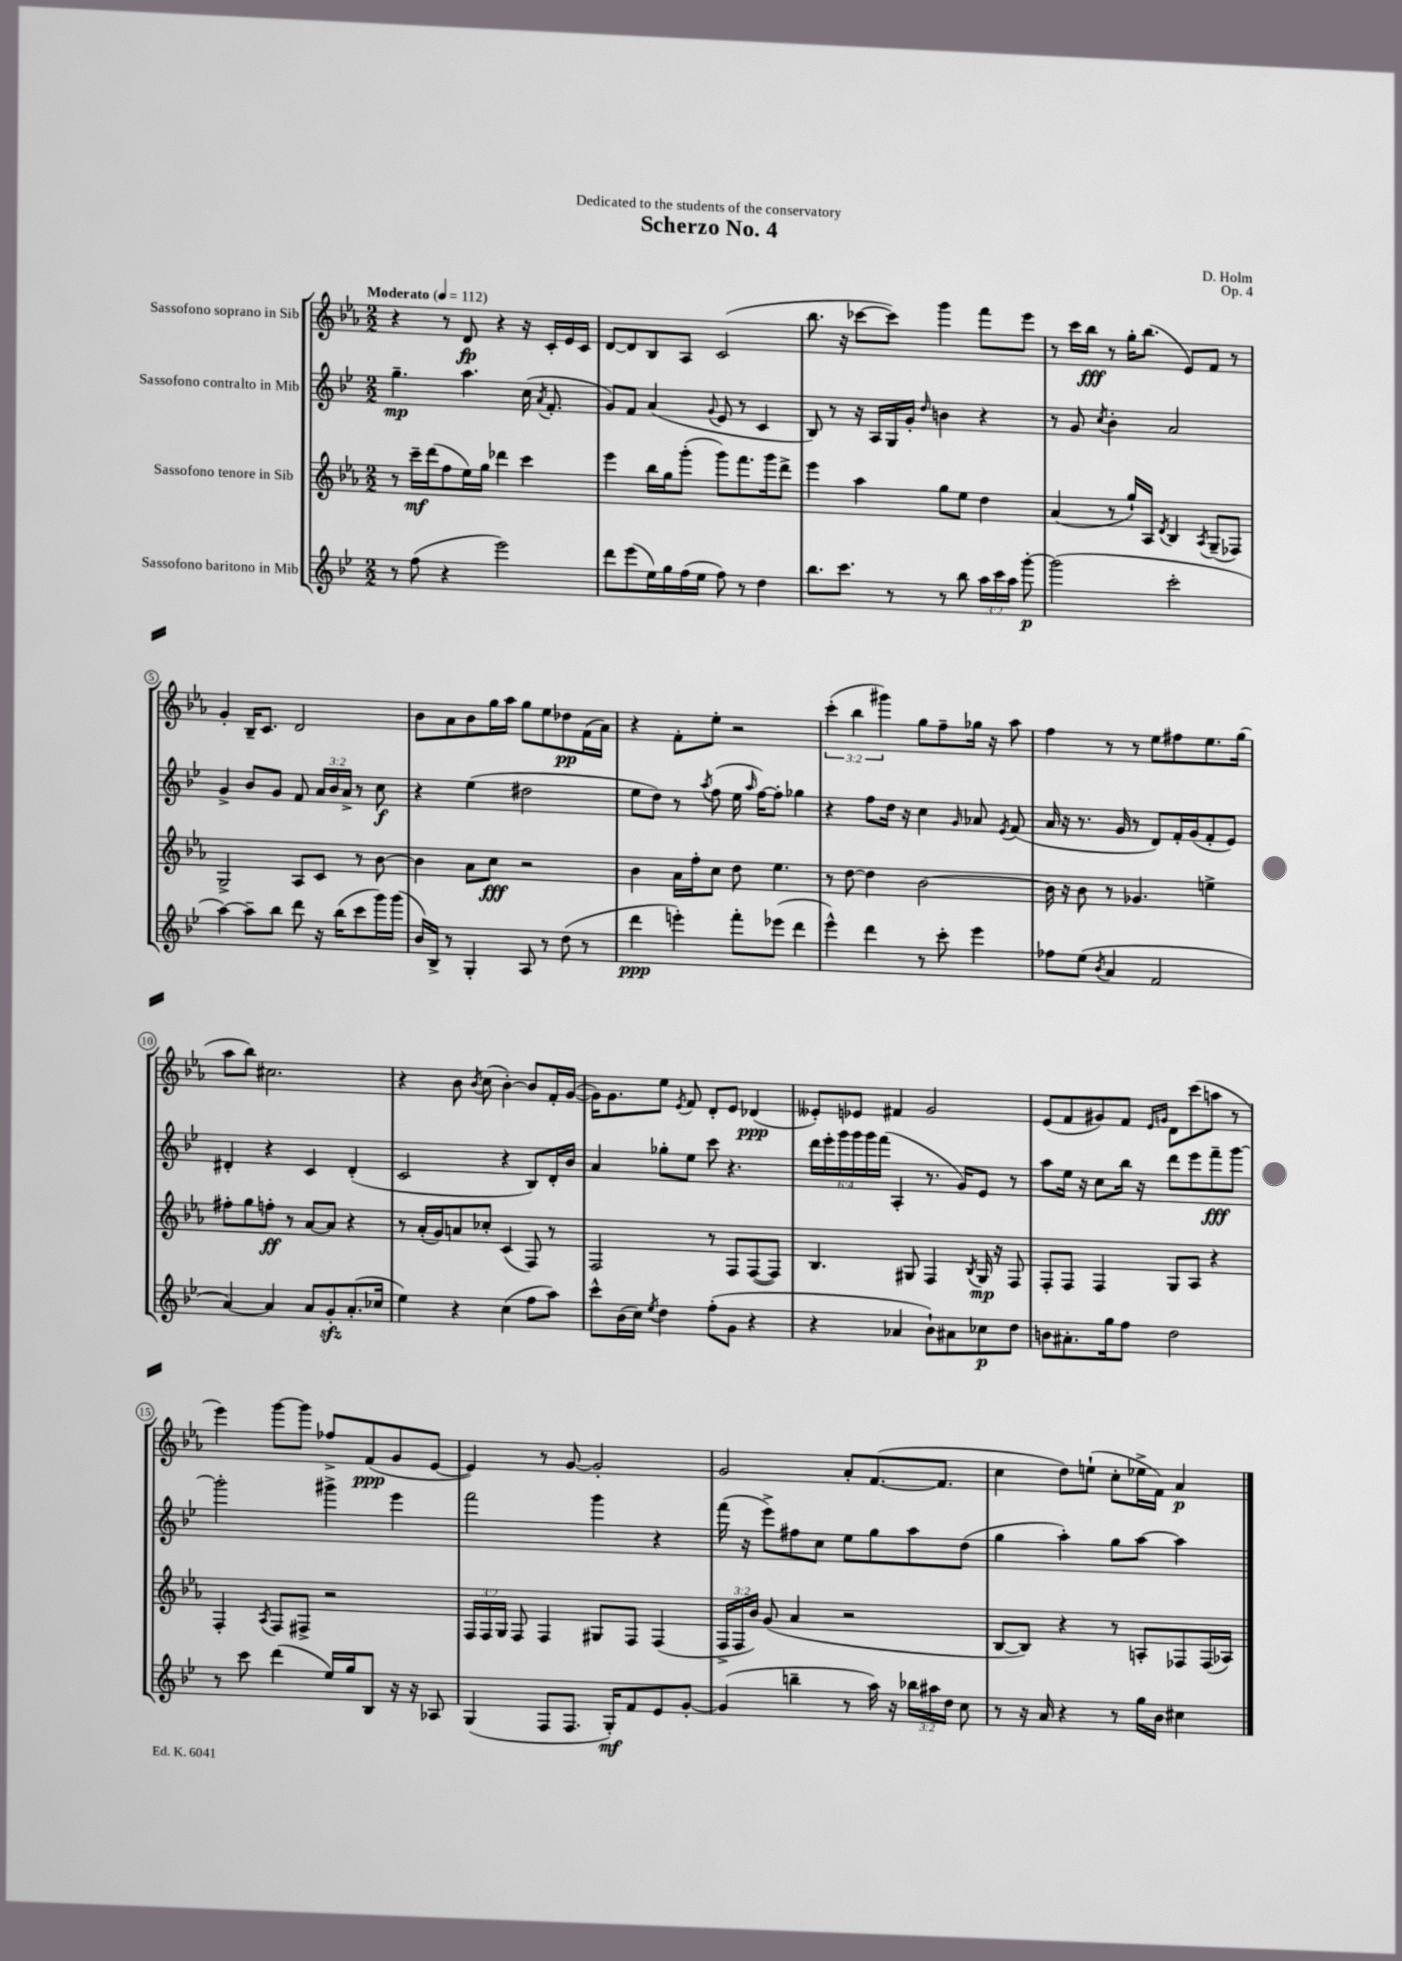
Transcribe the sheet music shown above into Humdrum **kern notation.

**kern	**dynam	**kern	**dynam	**kern	**dynam	**kern	**dynam
*part4	*part4	*part3	*part3	*part2	*part2	*part1	*part1
*staff4	*staff4	*staff3	*staff3	*staff2	*staff2	*staff1	*staff1
*I"Sassofono baritono in Mib	*	*I"Sassofono tenore in Sib	*	*I"Sassofono contralto in Mib	*	*I"Sassofono soprano in Sib	*
*clefG2	*	*clefG2	*	*clefG2	*	*clefG2	*
*k[b-e-]	*	*k[b-e-a-]	*	*k[b-e-]	*	*k[b-e-a-]	*
*M2/2	*	*M2/2	*	*M2/2	*	*M2/2	*
*MM112	*	*MM112	*	*MM112	*	*MM112	*
=1	=1	=1	=1	=1	=1	=1	=1
!	!	!	!	!	!	!LO:TX:a:B:t=Moderato	!
8r	.	8r	.	4.gg~\	mp	4r	.
(8ff\	.	16ccc~\LL	mf	.	.	.	.
.	.	(16ddd\J	.	.	.	.	.
4r	.	8ff\	.	.	.	8r	.
.	.	16ee-\L)	.	4.aa\	.	8d/	fp
.	.	16gg\JJ	.	.	.	.	.
2eee-\)	.	4ddd-X\	.	.	.	4r	.
.	.	4ccc\	.	(16cc\	.	16r	.
.	.	.	.	8qa/	.	.	.
.	.	.	.	8.f'/	.	16c'/LL	.
.	.	.	.	.	.	16e-/	.
.	.	.	.	.	.	16c/JJ	.
=2	=2	=2	=2	=2	=2	=2	=2
8ddd\L	.	4eee-\	.	8g/L)	.	[8d/L	.
(8eee-\	.	.	.	8f/J	.	8d/]	.
16ee-\L)	.	16bb-\LL	.	(4a/	.	8B-/	.
16gg\	.	16gg\J	.	.	.	.	.
(16ff\	.	(8ggg'\J	.	.	.	8A-/J	.
16ee-\JJ	.	.	.	.	.	.	.
.	.	.	.	8qqg/	.	.	.
8ff\)	.	8ggg\L)	.	8e-/	.	(2c/	.
8r	.	8.fff\	.	8r	.	.	.
4dd\	.	.	.	4c/	.	.	.
.	.	16ggg\k	.	.	.	.	.
.	.	8ddd^\J	.	.	.	.	.
=3	=3	=3	=3	=3	=3	=3	=3
8.bb-\L	.	4eee-\	.	8B-/)	.	8.bb-\	.
.	.	.	.	8r	.	.	.
8.ccc\J	.	.	.	.	.	16r	.
.	.	4aa-\	.	16r	.	[8ccc-X\L	.
.	.	.	.	16A/LL	.	.	.
8r	.	.	.	16G/	.	8ccc-\J])	.
.	.	.	.	16g'/JJ	.	.	.
.	.	.	.	16qqdd/	.	.	.
8r	.	8gg\L	.	4bn\	.	4ggg\	.
8bb-\	.	8ee-\J	.	.	.	.	.
24aa\LL	.	4dd\	.	4r	.	8fff\L	.
24ccc\	.	.	.	.	.	.	.
24aa\JJ	.	.	.	.	.	.	.
[8ggg'\	p	.	.	.	.	8eee-\J	.
=4	=4	=4	=4	=4	=4	=4	=4
(2ggg\]	.	(4a-/	.	8r	.	8r	.
.	.	.	.	8g/	.	16ccc\LL	.
.	.	.	.	.	.	16bb-\JJ	fff
.	.	.	.	8qcc/	.	.	.
.	.	8r	.	4b-'\	.	8r	.
.	.	16gg`/LL)	.	.	.	16gg'\KL	.
.	.	16A-/JJ	.	.	.	(8.bb-\J	.
.	.	8qd/	.	.	.	.	.
2ccc'\	.	4B-/	.	2a/	.	.	.
.	.	.	.	.	.	8e-/L)	.
.	.	8qA-/	.	.	.	.	.
.	.	(8G~/L	.	.	.	8f/J	.
.	.	8F-X/J)	.	.	.	8r	.
!!LO:LB:g=z
=5	=5	=5	=5	=5	=5	=5	=5
[4aa\)	.	2G^/	.	4g^/	.	4g'/	.
8aa~\L]	.	.	.	8b-/L	.	16B-~/KL	.
.	.	.	.	.	.	8.c/J	.
8bb-\J	.	.	.	8g/J	.	.	.
8ddd\	.	8A-/L	.	8f/	.	2d/	.
16r	.	8c/J	.	24a/LL	.	.	.
.	.	.	.	24b-/	.	.	.
(16bb-\KL	.	.	.	.	.	.	.
.	.	.	.	24a^/JJ	.	.	.
8ccc\	.	8r	.	8r	.	.	.
16ggg\L)	.	[8b-\	.	8cc\	f	.	.
(16ggg\JJ	.	.	.	.	.	.	.
=6	=6	=6	=6	=6	=6	=6	=6
16b-/LL)	.	4b-\]	.	4r	.	8b-\L	.
16B-^/JJ	.	.	.	.	.	.	.
8r	.	.	.	.	.	8a-\	.
4G'/	.	8a-\L	.	(4ee-\	.	8b-\	.
.	.	8cc\J	fff	.	.	16gg\L	.
.	.	.	.	.	.	16aa-\JJ	.
8A/	.	2r	.	2dd#X\	.	8gg\L	.
8r	.	.	.	.	.	8ee-\	.
(8dd\	.	.	.	.	.	8dd-X\	pp
8r	.	.	.	.	.	(16f\L	.
.	.	.	.	.	.	16a-\JJ)	.
=7	=7	=7	=7	=7	=7	=7	=7
4ddd\	ppp	4b-\	.	8ee-\L	.	4r	.
.	.	.	.	8dd\J)	.	.	.
4eeen'\)	.	16a-\LL	.	8r	.	8f'\L	.
.	.	16ff'\J	.	.	.	.	.
.	.	.	.	8qaa/	.	.	.
.	.	8cc\J	.	(8ff\	.	8ee-'\J	.
8fff'\L	.	8dd\	.	16ee-\	.	2r	.
.	.	.	.	16qqaa/	.	.	.
.	.	.	.	[16ff\KL)	.	.	.
(8eee-X\J	.	4.ee-\	.	8ff'\J]	.	.	.
4ddd\	.	.	.	4gg-X\	.	.	.
=8	=8	=8	=8	=8	=8	=8	=8
4eee-^^\)	.	8r	.	4r	.	(6ccc'\	.
.	.	[8dd\	.	.	.	.	.
.	.	.	.	.	.	6bb-\	.
4ddd\	.	4dd\]	.	8ff\L	.	.	.
.	.	.	.	.	.	6ggg#X\)	.
.	.	.	.	16dd\Jk	.	.	.
.	.	.	.	16r	.	.	.
8r	.	[2b-\	.	4cc\	.	8gg\L	.
8ccc'\	.	.	.	.	.	8ff~\	.
.	.	.	.	16qqg/	.	.	.
4eee-\	.	.	.	8a-X/	.	16gg-X\Jk	.
.	.	.	.	.	.	16r	.
.	.	.	.	8qe-/	.	.	.
.	.	.	.	(8f/	.	8aa-\	.
=9	=9	=9	=9	=9	=9	=9	=9
8ff-X\L	.	16b-\]	.	16a/	.	4ff\	.
.	.	16r	.	16r	.	.	.
(8ee-\J	.	8b-\	.	8.r	.	.	.
8qb-/	.	.	.	.	.	.	.
4a/	.	8r	.	.	.	8r	.
.	.	.	.	16g/	.	.	.
.	.	4.g-X/	.	8r	.	8r	.
2f/	.	.	.	8d/L)	.	8ee-\L	.
.	.	.	.	16f'/L	.	8ff#X\	.
.	.	.	.	(16g/J	.	.	.
.	.	4een^\	.	8f'/	.	8.ee-\	.
.	.	.	.	8e-/J)	.	.	.
.	.	.	.	.	.	(16gg\Jk	.
!!LO:LB:g=z
=10	=10	=10	=10	=10	=10	=10	=10
[4a/)	.	8ff#X'\L	.	4d#X'/	.	8aa-\L	.
.	.	8gg\	.	.	.	8bb-\J)	.
4a/]	.	8ffn'\J	ff	4r	.	2.cc#X\	.
.	.	8r	.	.	.	.	.
8a/L	.	[8a-/L	.	4c/	.	.	.
8gzz'/	.	8a-/J]	.	.	.	.	.
(8.a'/	.	4r	.	(4d#'/	.	.	.
16cc-X/Jk	.	.	.	.	.	.	.
=11	=11	=11	=11	=11	=11	=11	=11
4ee-\)	.	8r	.	2c/	.	4r	.
.	.	(16a-'/LL	.	.	.	.	.
.	.	16g/J)	.	.	.	.	.
4r	.	8an/	.	.	.	8b-\	.
.	.	.	.	.	.	8qb-/	.
.	.	8cc-X'/J	.	.	.	(8cc\	.
(4cc\	.	(4c/	.	4r	.	[4b-'\)	.
8ff\L	.	8F/)	.	8B-/L)	.	8b-/L]	.
8aa\J)	.	8r	.	16d'/L	.	16f'/L	.
.	.	.	.	16b-/JJ	.	([16g/JJ	.
=12	=12	=12	=12	=12	=12	=12	=12
8ccc^^\L	.	2F/	.	4a/	.	16g\KL])	.
.	.	.	.	.	.	8.g\	.
(16b-\L	.	.	.	.	.	.	.
16cc\JJ)	.	.	.	.	.	.	.
8qee-/	.	.	.	.	.	.	.
4dd\	.	.	.	8gg-X'\L	.	8ee-\J	.
.	.	.	.	.	.	8qe-/	.
.	.	.	.	8ee-\J	.	8f/	.
(8ff'\L	.	8r	.	8ccc\	.	8d'/L	.
8g\J	.	8F/L	.	4.r	.	8e-/J	.
4r	.	([8F/	.	.	.	(4d-X/	ppp
.	.	8F/J])	.	.	.	.	.
=13	=13	=13	=13	=13	=13	=13	=13
4r	.	4.B-/	.	24ddd\LL	.	8e--X'/L)	.
.	.	.	.	24eee-'\	.	.	.
.	.	.	.	24ggg\	.	.	.
.	.	.	.	24ggg\	.	8e-X/J	.
.	.	.	.	24ggg\	.	.	.
.	.	.	.	(24fff\JJ	.	.	.
4a-X/	.	.	.	4A'/	.	4f#X/	.
.	.	8G#X/	.	.	.	.	.
8b-`\L)	.	4F/	.	8.r	.	2g/	.
8a#X\	.	.	.	.	.	.	.
.	.	.	.	16g/KL)	.	.	.
.	.	8qB-/	.	.	.	.	.
8cc-X\	p	16G#/	mp	8e-/J	.	.	.
.	.	16r	.	.	.	.	.
8dd\J	.	8F/	.	8r	.	.	.
=14	=14	=14	=14	=14	=14	=14	=14
8bn\L	.	8F'/L	.	8aa\L	.	(8e-/L	.
8.a#X'\	.	8F/J	.	16ee-\Jk	.	8f/	.
.	.	.	.	16r	.	.	.
.	.	4F/	.	8cc\L	.	8g#X/)	.
16gg\k	.	.	.	.	.	.	.
8ff\J	.	.	.	16bb-\Jk	.	8f/J	.
.	.	.	.	16r	.	.	.
.	.	.	.	.	.	16qqe-/LL	.
.	.	.	.	.	.	16qqgn/JJ	.
2dd\	.	8G/L	.	8ddd\L	.	8d\L	.
.	.	8A-/J	.	8eee-\	.	(8ccc\	.
.	.	4r	.	8fff~\	fff	8aan\J	.
.	.	.	.	[8ggg\J	.	8r	.
!!LO:LB:g=z
=15	=15	=15	=15	=15	=15	=15	=15
8r	.	4F'/	.	2ggg'\]	.	4eee-\)	.
8ccc\	.	.	.	.	.	.	.
.	.	8qA-/	.	.	.	.	.
(4ddd\	.	8F/L	.	.	.	[8ggg\L	.
.	.	8F#X^/J	.	.	.	8ggg\J]	.
16ee-/LL)	.	2r	.	4ggg#X^\	.	8ff-X^/L	.
16gg/J	.	.	.	.	.	.	.
8B-/J	.	.	.	.	.	(8f/	ppp
16r	.	.	.	4eee-\	.	8g/	.
16r	.	.	.	.	.	.	.
8A-X/	.	.	.	.	.	[8e-/J	.
=16	=16	=16	=16	=16	=16	=16	=16
(4G/	.	24F/LL	.	2fff\	.	4e-/])	.
.	.	24F/	.	.	.	.	.
.	.	24G/JJ	.	.	.	.	.
.	.	8F/	.	.	.	.	.
8F/L	.	4F/	.	.	.	8r	.
8.F/J	.	.	.	.	.	[8g/	.
.	.	8G#X/L	.	4ggg\	.	2g'/]	.
16G'/KL)	mf	.	.	.	.	.	.
8f/	.	8F/J	.	.	.	.	.
8e-/	.	(4F/	.	4r	.	.	.
[8g'/J	.	.	.	.	.	.	.
=17	=17	=17	=17	=17	=17	=17	=17
(4g/]	.	24F^/LL	.	(16fff\	.	2g/	.
.	.	24F/	.	.	.	.	.
.	.	.	.	16r	.	.	.
.	.	24b-/JJ)	.	.	.	.	.
.	.	(8g/	.	8eee-^\L)	.	.	.
4bbn~\	.	4a-/	.	8ff#X\	.	.	.
.	.	.	.	8cc\J	.	.	.
8r	.	2r	.	8ee-\L	.	8a-'/L	.
16aa\)	.	.	.	8gg\	.	([8.f/	.
16r	.	.	.	.	.	.	.
24bb-X\LL	.	.	.	8aa\	.	.	.
24aa#X\	.	.	.	.	.	.	.
.	.	.	.	.	.	8.f/J]	.
24dd\JJ	.	.	.	.	.	.	.
8cc\	.	.	.	(8dd\J	.	.	.
=18	=18	=18	=18	=18	=18	=18	=18
8r	.	[8B-/L	.	4gg\	.	4cc\	.
16r	.	8B-/J])	.	.	.	.	.
16a/	.	.	.	.	.	.	.
4r	.	4r	.	4aa'\)	.	8dd\L)	.
.	.	.	.	.	.	(8een`\J	.
8r	.	8r	.	8gg\L	.	8cc'\L	.
16gg\LL	.	8An'/L	.	[8aa\J	.	16ee-X^\L	.
16b-\JJ	.	.	.	.	.	16f\JJ)	.
4cc#X\	.	8F-X/	.	4aa\]	.	4a-/	p
.	.	(16F-/L	.	.	.	.	.
.	.	16A-X/JJ)	.	.	.	.	.
==	==	==	==	==	==	==	==
*-	*-	*-	*-	*-	*-	*-	*-
